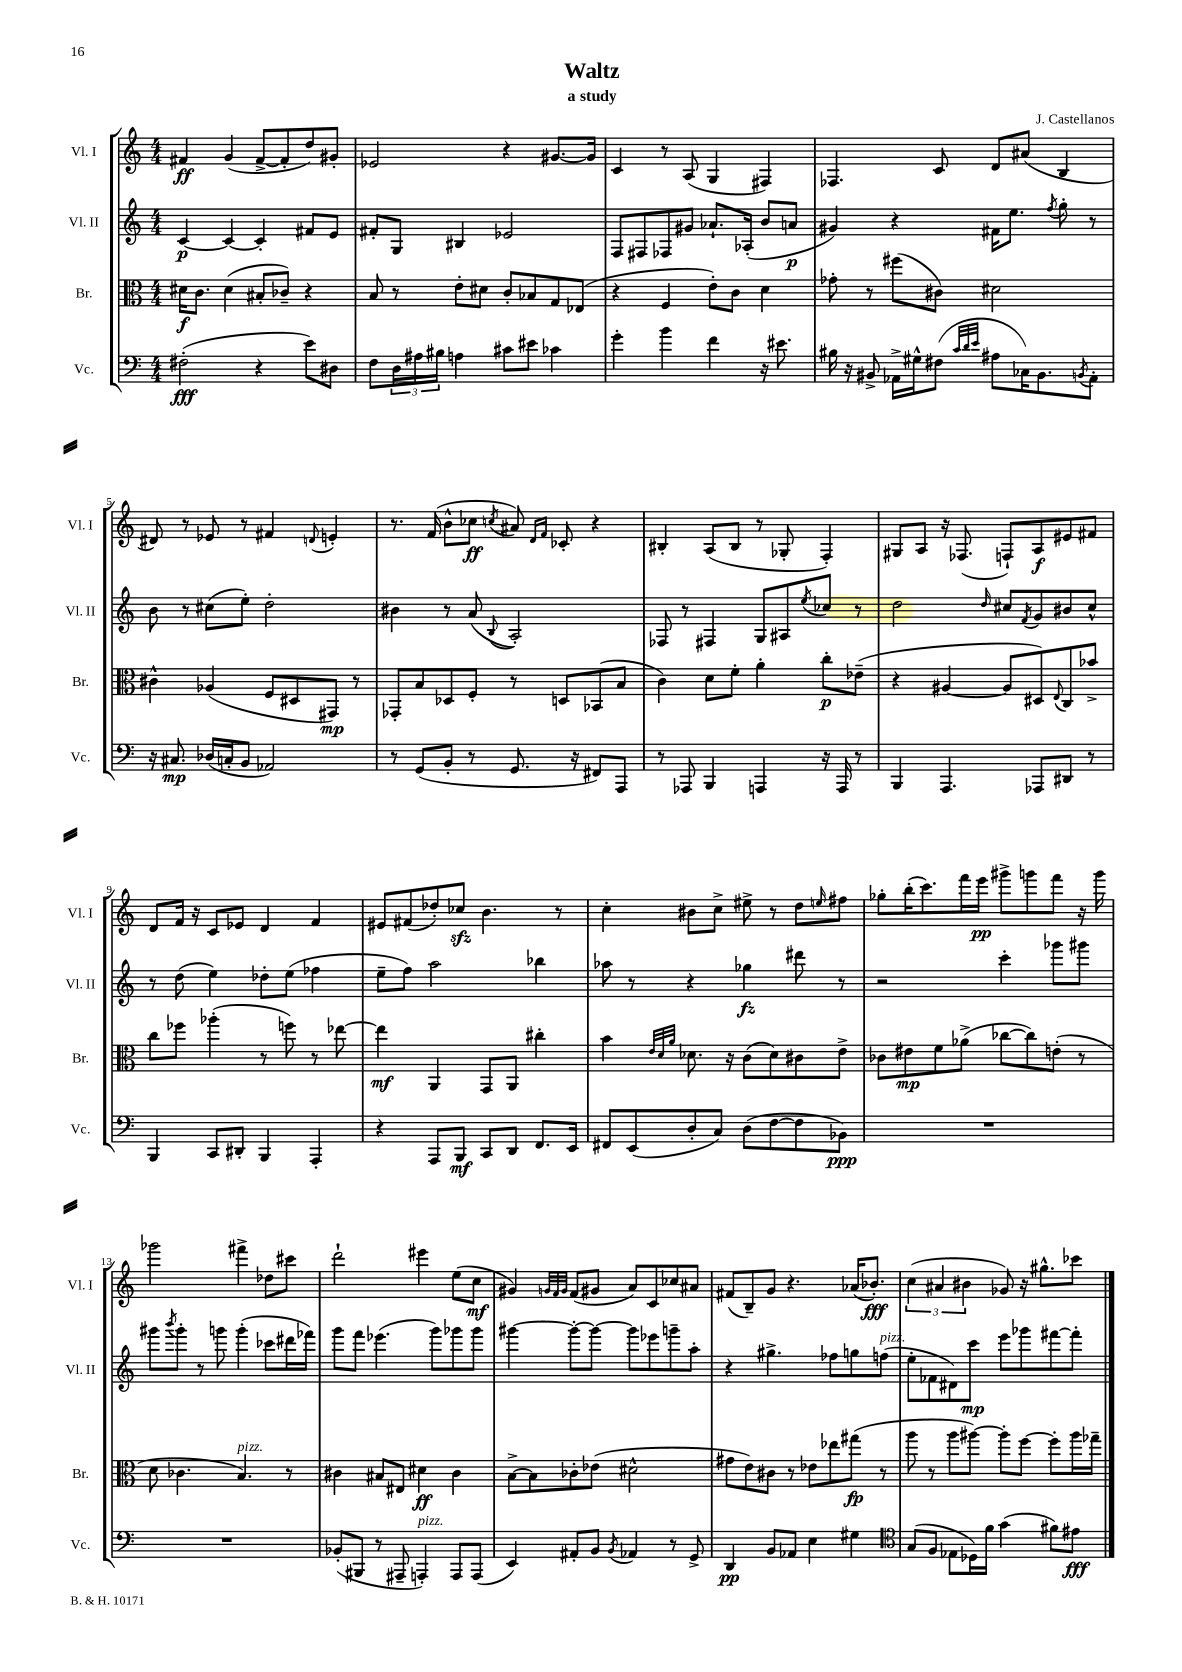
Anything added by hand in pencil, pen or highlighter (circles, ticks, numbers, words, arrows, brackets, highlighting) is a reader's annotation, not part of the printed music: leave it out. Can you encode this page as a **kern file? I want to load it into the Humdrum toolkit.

**kern	**kern	**kern	**kern
*staff4	*staff3	*staff2	*staff1
*clefF4	*clefC3	*clefG2	*clefG2
*k[]	*k[]	*k[]	*k[]
*M4/4	*M4/4	*M4/4	*M4/4
(2F#'	16d#	[4c	4f#
.	8.c	.	.
.	(4d#	4c_	(4g
4r	8B#'	4c']	[8f#^
.	8c-~)	.	8f#']
8e)	4r	8f#	8dd)
8D#	.	8e	8g#'
=	=	=	=
8F	8B	8f#'	2e-
24D	8r	8G	.
24A#	.	.	.
24B#	.	.	.
4A	8e'	4B#	.
.	8d#	.	.
8c#	8c'	2e-	4r
8e#	8B-	.	.
4c-	8G	.	[8.g#
.	(8E-	.	.
.	.	.	16g#]
=	=	=	=
4g'	4r	8F	4c
.	.	8F#	.
4b	4F	8F-	8r
.	.	8g#	(8A
4f	8e')	8.a-`	4G
.	8c	.	.
.	.	(16A-'	.
16r	4d	8b	4F#)
8.e#	.	.	.
.	.	8a	.
=	=	=	=
16B#	8g-'	4g#)	4.F-
16r	.	.	.
8BB#^	8r	.	.
16AA-^	(8ff#	4r	.
16G#^^	.	.	.
(8F#	8c#)	.	8c
32qqc	.	.	.
32qqd	.	.	.
32qqe	.	.	.
8A#	2d#	16f#	8d
.	.	8.ee	.
16C-)	.	.	(8a#
8.BB#	.	.	.
.	.	8qff	.
.	.	8gg'	4B
8qBB	.	.	.
8AA-'	.	8r	.
=	=	=	=
16r	4c#^^	8b	8d#)
8.C#	.	.	.
.	.	8r	8r
(16D-	(4A-	(8cc#	8e-
16C'	.	.	.
8BB	.	8ee')	8r
2AA-)	8F	2dd'	4f#
.	8D#	.	.
.	.	.	8qqd
.	8GG#)	.	4e'
.	8r	.	.
=	=	=	=
8r	8GG-'	4b#	8.r
(8GG	8B	.	.
.	.	.	(16f
8BB'	8D-	8r	8b^^
8r	8F'	(8a	8cc-
.	.	8qqB	8qcc
8.GG	8r	2A')	8a#)
.	.	.	16qqd
.	.	.	16qqf
.	8D	.	8c-'
16r	.	.	.
8FF#)	(8BB-	.	4r
8AAA	8B	.	.
=	=	=	=
8r	4c)	8F-	4B#'
8AAA-	.	8r	.
4BBB	8d	4F#	(8A
.	8f'	.	8B#
4AAA	4a'	8G	8r
.	.	8A#	8G-'
.	.	8qee	.
16r	8cc'	8cc-	4F')
16AAA	.	.	.
8r	(8e-~	8r	.
=	=	=	=
4BBB	4r	2dd	8G#
.	.	.	8A
4.AAA	[4A#	.	16r
.	.	.	(8.F-
.	.	16qqdd	.
.	8A#]	8cc#	8F`)
.	.	8qf	.
8AAA-	8D#)	8g	8A
.	8qqE	.	.
8DD#	8C	8b#	8e#
8r	8b-^	8cc#^^	8f#
=	=	=	=
4BBB	8cc	8r	8d
.	8ff-	(8dd	16f
.	.	.	16r
8CC	(4aa-'	4ee)	8c
8DD#'	.	.	8e-
4BBB	8r	8dd-'	4d
.	8ff)	(8ee	.
4AAA'	8r	4ff-	4f
.	[8ee-	.	.
=	=	=	=
4r	4ee-]	8ee~	8e#
.	.	8ff)	(8f#
8AAA	4AA	2aa	8dd-')
8BBB	.	.	8cc-
8CC	8GG	.	4.b
8DD	8AA	.	.
8.FF	4cc#'	4bb-	.
.	.	.	8r
16EE	.	.	.
=	=	=	=
8FF#	4b	8aa-	4cc'
(8EE	.	8r	.
.	32qqe	.	.
.	32qqd	.	.
.	32qqa	.	.
8D'	8.d-	4r	8b#
8C)	.	.	8cc^
.	16r	.	.
(8D	(8c	4gg-	8ee#^
[8F	8d-)	.	8r
8F]	8c#	8ddd#	8dd
.	.	.	16qqee
8BB-)	8e^	8r	8ff#
=	=	=	=
1r	8c-	2r	8gg-'
.	8e#	.	(16bb'
.	.	.	8.ccc)
.	8f	.	.
.	(8a-^	.	16fff
.	.	.	16eee
.	[8cc-	4ccc'	8ggg#^
.	8cc-])	.	8ggg
.	(8e'	8ggg-	8fff
.	8r	8ggg#	16r
.	.	.	16ggg
=	=	=	=
1r	8d	8ggg#	2ggg-
.	.	8qbbb	.
.	4.c-	8ggg#'	.
.	.	8r	.
.	.	8ggg	.
.	4.B)	(4ggg'	4fff#^
.	.	8ccc-	8dd-
.	8r	16ddd#	8ccc#
.	.	16fff-)	.
=	=	=	=
(8BB-'	4c#	8ggg	2ddd`
8BBB#	.	8fff	.
8r	8B#	(4.eee-	.
8AAA#~	8E#	.	.
4AAA')	4d#	.	4eee#
.	.	8ggg)	.
8AAA	4c#	8ggg-	(8ee
(8AAA	.	8ggg-	8cc
=	=	=	=
4EE)	[8B^	[4ggg#	4g#)
.	8B]	.	.
.	.	.	32qqg
.	.	.	32qqf
.	.	.	32qqg
8AA#'	8c-'	8ggg#'_	(8f
8BB	(8e-	8ggg#_	8g#
8qBB	.	.	.
4AA-	2d#^^	8ggg#]	8a)
.	.	8eee-	8c
8r	.	8ggg~	8cc-
8GG^	.	8aa'	8a#
=	=	=	=
4DD	8g#	4r	(8f#
.	8e)	.	8B~)
8BB	8c#	4.gg#^	8g
8AA-	8r	.	4.r
4E	8e-	.	.
.	8ee-	8ff-	.
4G#	(8gg#	8gg	(16a-
.	.	.	8.b-')
.	8r	(8ff	.
=	=	=	=
*clefC4	*	*	*
(8G	8aa	8ee'	(6cc
8F	8r	8f-	.
.	.	.	6a#
8E-	8aa	8d#)	.
.	.	.	6b#
16D-)	[8aa#)	8ccc	.
16f	.	.	.
(4g	8aa#']	8eee	8g-)
.	[8ff	8ggg-	16r
.	.	.	8.gg#^^
8f#)	8ff']	[8fff#	.
8e#	16aa#	8fff#']	8ccc-
.	16gg-~	.	.
==	==	==	==
*-	*-	*-	*-
